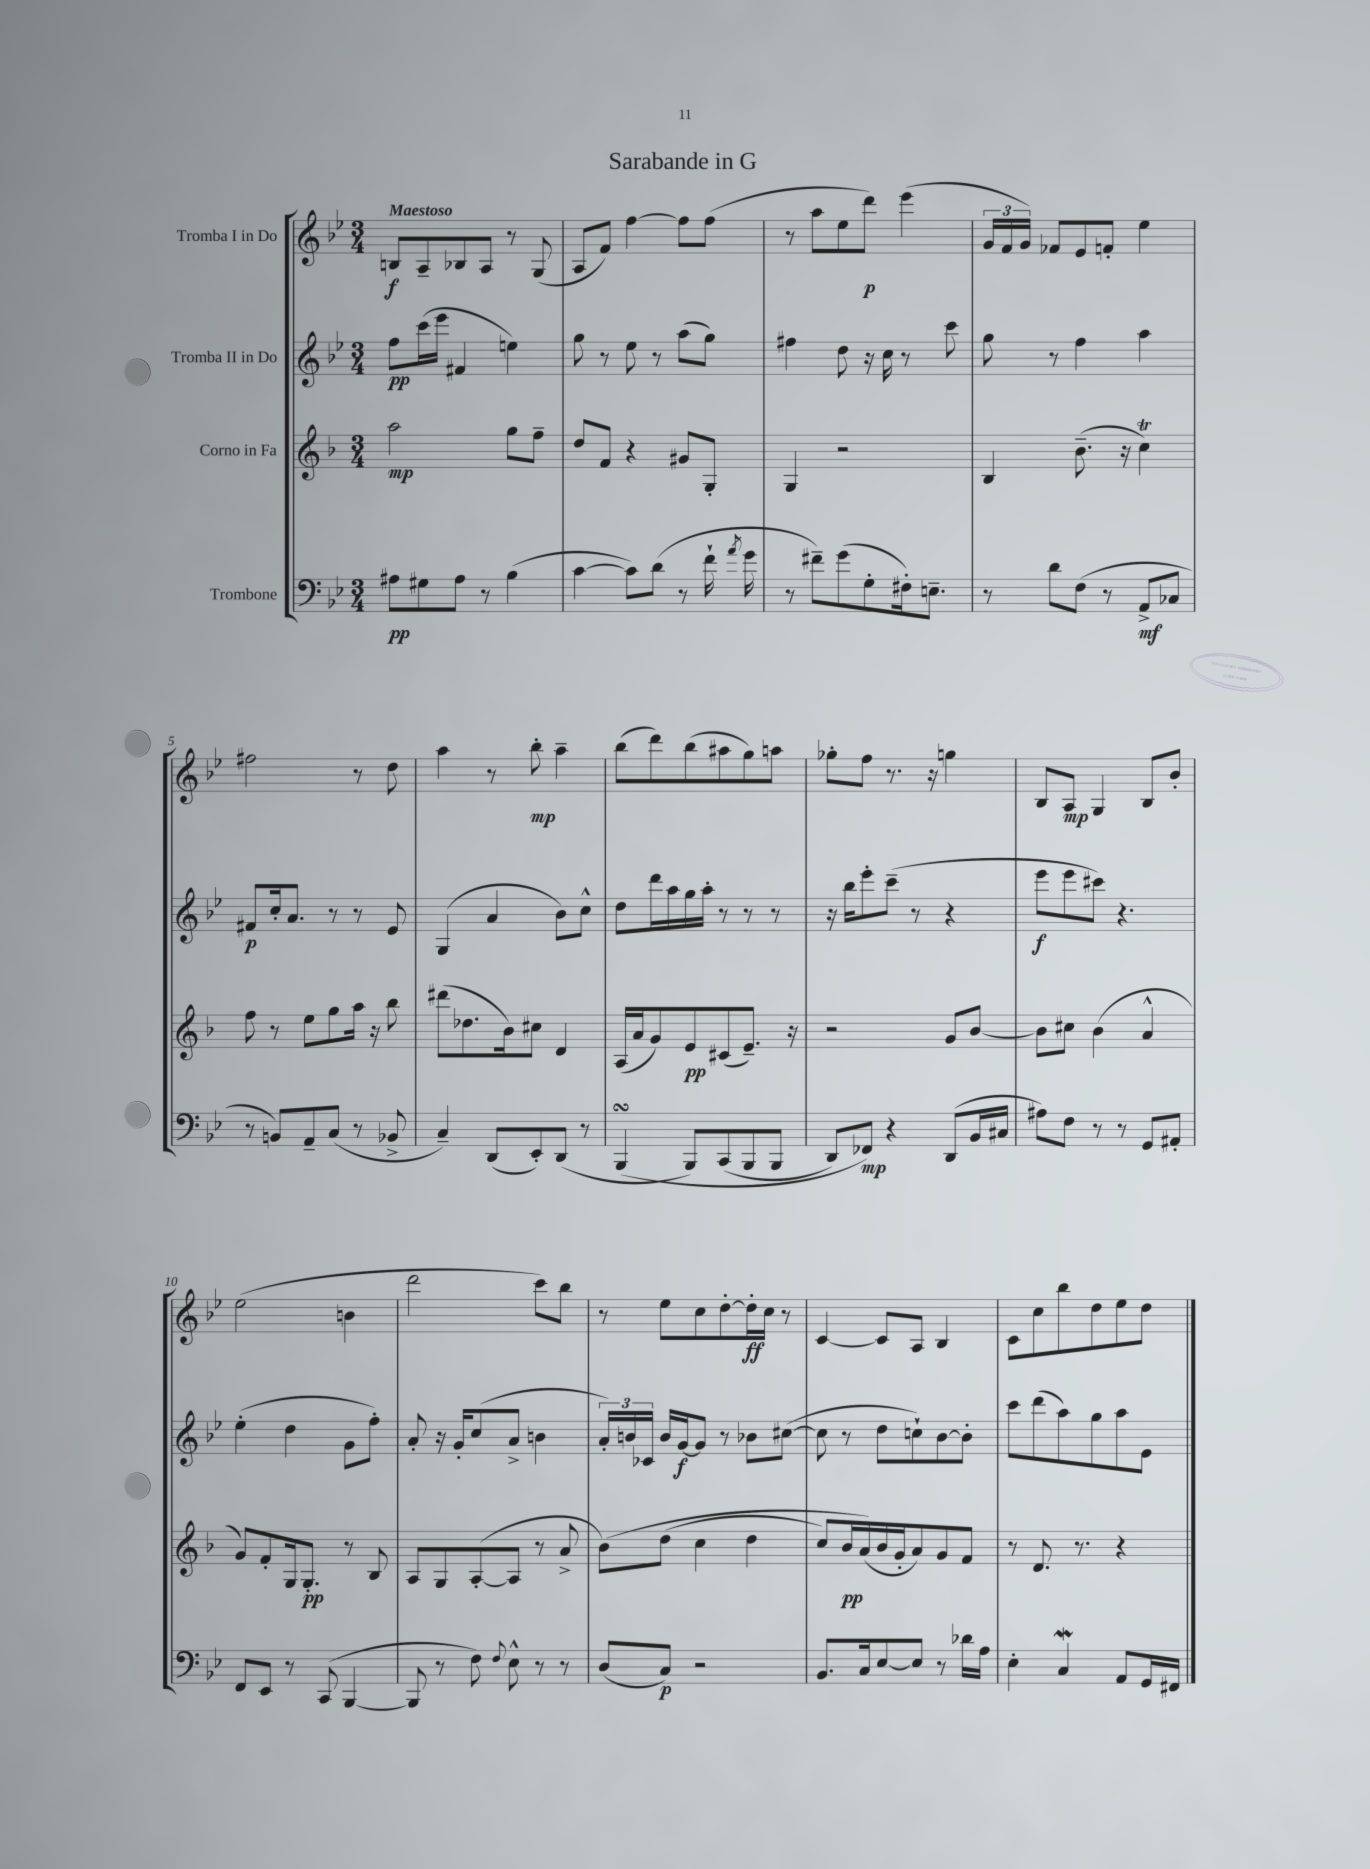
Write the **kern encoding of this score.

**kern	**dynam	**kern	**dynam	**kern	**dynam	**kern	**dynam
*part4	*part4	*part3	*part3	*part2	*part2	*part1	*part1
*staff4	*staff4	*staff3	*staff3	*staff2	*staff2	*staff1	*staff1
*I"Trombone	*	*I"Corno in Fa	*	*I"Tromba II in Do	*	*I"Tromba I in Do	*
*clefF4	*	*clefG2	*	*clefG2	*	*clefG2	*
*k[b-e-]	*	*k[b-]	*	*k[b-e-]	*	*k[b-e-]	*
*M3/4	*	*M3/4	*	*M3/4	*	*M3/4	*
=1	=1	=1	=1	=1	=1	=1	=1
!	!	!	!	!	!	!LO:TX:a:B:t=Maestoso	!
8A#X\L	pp	2aa\	mp	8ff\L	pp	8Bn/L	f
8G#X\	.	.	.	(16ccc\L	.	8A~/	.
.	.	.	.	16eee-\JJ	.	.	.
8A#\J	.	.	.	4f#X/	.	8B-X/	.
8r	.	.	.	.	.	8A/J	.
(4B-\	.	8gg\L	.	4een\)	.	8r	.
.	.	8ff~\J	.	.	.	(8G/	.
=2	=2	=2	=2	=2	=2	=2	=2
[4c\	.	8dd/L	.	8gg\	.	8A/L	.
.	.	8f/J	.	8r	.	8f/J)	.
8c\L])	.	4r	.	8ee-\	.	[4ff\	.
(8d\J	.	.	.	8r	.	.	.
8r	.	8g#X/L	.	(8aa\L	.	8ff\L]	.
16f`\	.	8G'/J	.	8gg\J)	.	(8ff\J	.
8qa/	.	.	.	.	.	.	.
16g\	.	.	.	.	.	.	.
=3	=3	=3	=3	=3	=3	=3	=3
8r	.	4G/	.	4ff#X\	.	8r	.
8f#X~\L)	.	.	.	.	.	8aa\L	.
(8g\	.	2r	.	8dd\	.	8ee-\	.
8G'\	.	.	.	16r	.	8ddd\J)	p
.	.	.	.	16cc\	.	.	.
16F#X'\k)	.	.	.	8r	.	(4eee-\	.
8.En~\J	.	.	.	.	.	.	.
.	.	.	.	8ccc\	.	.	.
=4	=4	=4	=4	=4	=4	=4	=4
8r	.	4B-/	.	8gg\	.	24g/LL	.
.	.	.	.	.	.	24f/	.
.	.	.	.	.	.	24g/JJ)	.
8d\L	.	.	.	8r	.	8f-X/L	.
(8F\J	.	(8.b-~\	.	4ff\	.	8e-/	.
8r	.	.	.	.	.	8fn'/J	.
.	.	16r	.	.	.	.	.
8AA^/L	mf	4ccT\)	.	4aa\	.	4ee-\	.
8C-X/J	.	.	.	.	.	.	.
!!LO:LB:g=z
=5	=5	=5	=5	=5	=5	=5	=5
8r	.	8ff\	.	8f#X/L	p	2ff#X\	.
8BBn/L)	.	8r	.	16cc'/k	.	.	.
.	.	.	.	8.a/J	.	.	.
8AA~/	.	8ee\L	.	.	.	.	.
(8C/J	.	8gg\	.	8r	.	.	.
8r	.	16aa\Jk	.	8r	.	8r	.
.	.	16r	.	.	.	.	.
8BB-X^/	.	8bb-\	.	8e-/	.	8dd\	.
=6	=6	=6	=6	=6	=6	=6	=6
4C~/)	.	(8ddd#X\L	.	(4G/	.	4aa\	.
.	.	8.dd-X\	.	.	.	.	.
(8DD/L	.	.	.	4a/	.	8r	.
.	.	16b-\k)	.	.	.	.	.
8EE-'/)	.	8cc#X\J	.	.	.	8bb-'\	mp
(8DD/J	.	4d/	.	8b-\L)	.	4aa~\	.
8r	.	.	.	8cc^^\J	.	.	.
=7	=7	=7	=7	=7	=7	=7	=7
(4BBB-sSSs/	.	(16A/LL	.	8dd\L	.	(8bb-\L	.
.	.	16a/J	.	.	.	.	.
.	.	8g/)	.	16ddd\L	.	8ddd\)	.
.	.	.	.	16aa\	.	.	.
8BBB-/L)	.	8e/	pp	16gg\	.	(8bb-\	.
.	.	.	.	16aa'\JJ	.	.	.
(8CC/	.	(8c#X/	.	8r	.	8aa#X\	.
8BBB-/	.	8.e~/J)	.	8r	.	8gg\)	.
8BBB-/J	.	.	.	8r	.	8aan\J	.
.	.	16r	.	.	.	.	.
=8	=8	=8	=8	=8	=8	=8	=8
8DD/L)	.	2r	.	16r	.	8gg-X'\L	.
.	.	.	.	16bb-\KL	.	.	.
8FF-X/J)	mp	.	.	8eee-'\	.	8ff\J	.
4r	.	.	.	(8ccc~\J	.	8.r	.
.	.	.	.	8r	.	.	.
.	.	.	.	.	.	16r	.
(8DD/L	.	8g/L	.	4r	.	4ggn\	.
16BB-/L	.	[8b-/J	.	.	.	.	.
16C#X/JJ	.	.	.	.	.	.	.
=9	=9	=9	=9	=9	=9	=9	=9
8A#X\L)	.	8b-\L]	.	8eee-\L	f	8B-/L	.
8F\J	.	8cc#X\J	.	8eee-\	.	8A/J	mp
8r	.	(4b-\	.	8ccc#X\J)	.	4G/	.
8r	.	.	.	4.r	.	.	.
8GG/L	.	4a^^/	.	.	.	8B-/L	.
8AA#X'/J	.	.	.	.	.	8b-'/J	.
!!LO:LB:g=z
=10	=10	=10	=10	=10	=10	=10	=10
8FF/L	.	8g/L)	.	(4ee-'\	.	(2ee-\	.
8EE-/J	.	8f'/	.	.	.	.	.
8r	.	16G/k	.	4dd\	.	.	.
.	.	8.G'/J	pp	.	.	.	.
(8CC/	.	.	.	.	.	.	.
[4BBB-/	.	8r	.	8g\L	.	4bn\	.
.	.	8B-/	.	8ff'\J)	.	.	.
=11	=11	=11	=11	=11	=11	=11	=11
8BBB-/]	.	8A/L	.	8a'/	.	2ddd\	.
8r	.	8G/	.	16r	.	.	.
.	.	.	.	16g'/KL	.	.	.
8F\)	.	([8A'/	.	(8cc/	.	.	.
8qqF/	.	.	.	.	.	.	.
8E-^^\	.	8A/J]	.	8a^/J	.	.	.
8r	.	8r	.	4bn\	.	8ccc\L)	.
8r	.	8a^/	.	.	.	8bb-\J	.
=12	=12	=12	=12	=12	=12	=12	=12
(8D/L	.	(8b-\L)	.	24a'/LL)	.	8r	.
.	.	.	.	24bn/	.	.	.
.	.	.	.	24c-X/JJ	.	.	.
8C/J)	p	(8dd\J	.	16b/LL	.	8ee-\L	.
.	.	.	.	[16g/J	f	.	.
2r	.	4cc\	.	8g/J]	.	8cc\	.
.	.	.	.	8r	.	[8dd'\	.
.	.	4dd\	.	8b-X\L	.	16dd'\L]	ff
.	.	.	.	.	.	16cc\JJ	.
.	.	.	.	([8cc#X\J	.	8r	.
=13	=13	=13	=13	=13	=13	=13	=13
8.BB-/L	.	8cc/L)	.	8cc#\]	.	[4c/	.
.	.	16b-/L	pp	8r	.	.	.
16C/k	.	(16a/)	.	.	.	.	.
[8E-/	.	16b-/	.	8dd\L	.	8c/L]	.
.	.	16g'/J	.	.	.	.	.
8E-/J]	.	8a/)	.	8ccn`\)	.	8A/J	.
8r	.	8g/	.	[8b-\	.	4B-/	.
16d-X\LL	.	8f/J	.	8b-'\J]	.	.	.
16A\JJ	.	.	.	.	.	.	.
=14	=14	=14	=14	=14	=14	=14	=14
4E-'\	.	8r	.	8ccc\L	.	8c\L	.
.	.	8.d/	.	(8ddd\	.	8cc\	.
4CW/	.	.	.	8aa\)	.	8bb-\	.
.	.	8.r	.	.	.	.	.
.	.	.	.	8gg\	.	8dd\	.
8AA/L	.	4r	.	8aa\	.	8ee-\	.
16GG/L	.	.	.	8e-\J	.	8dd\J	.
16FF#X/JJ	.	.	.	.	.	.	.
==	==	==	==	==	==	==	==
*-	*-	*-	*-	*-	*-	*-	*-
